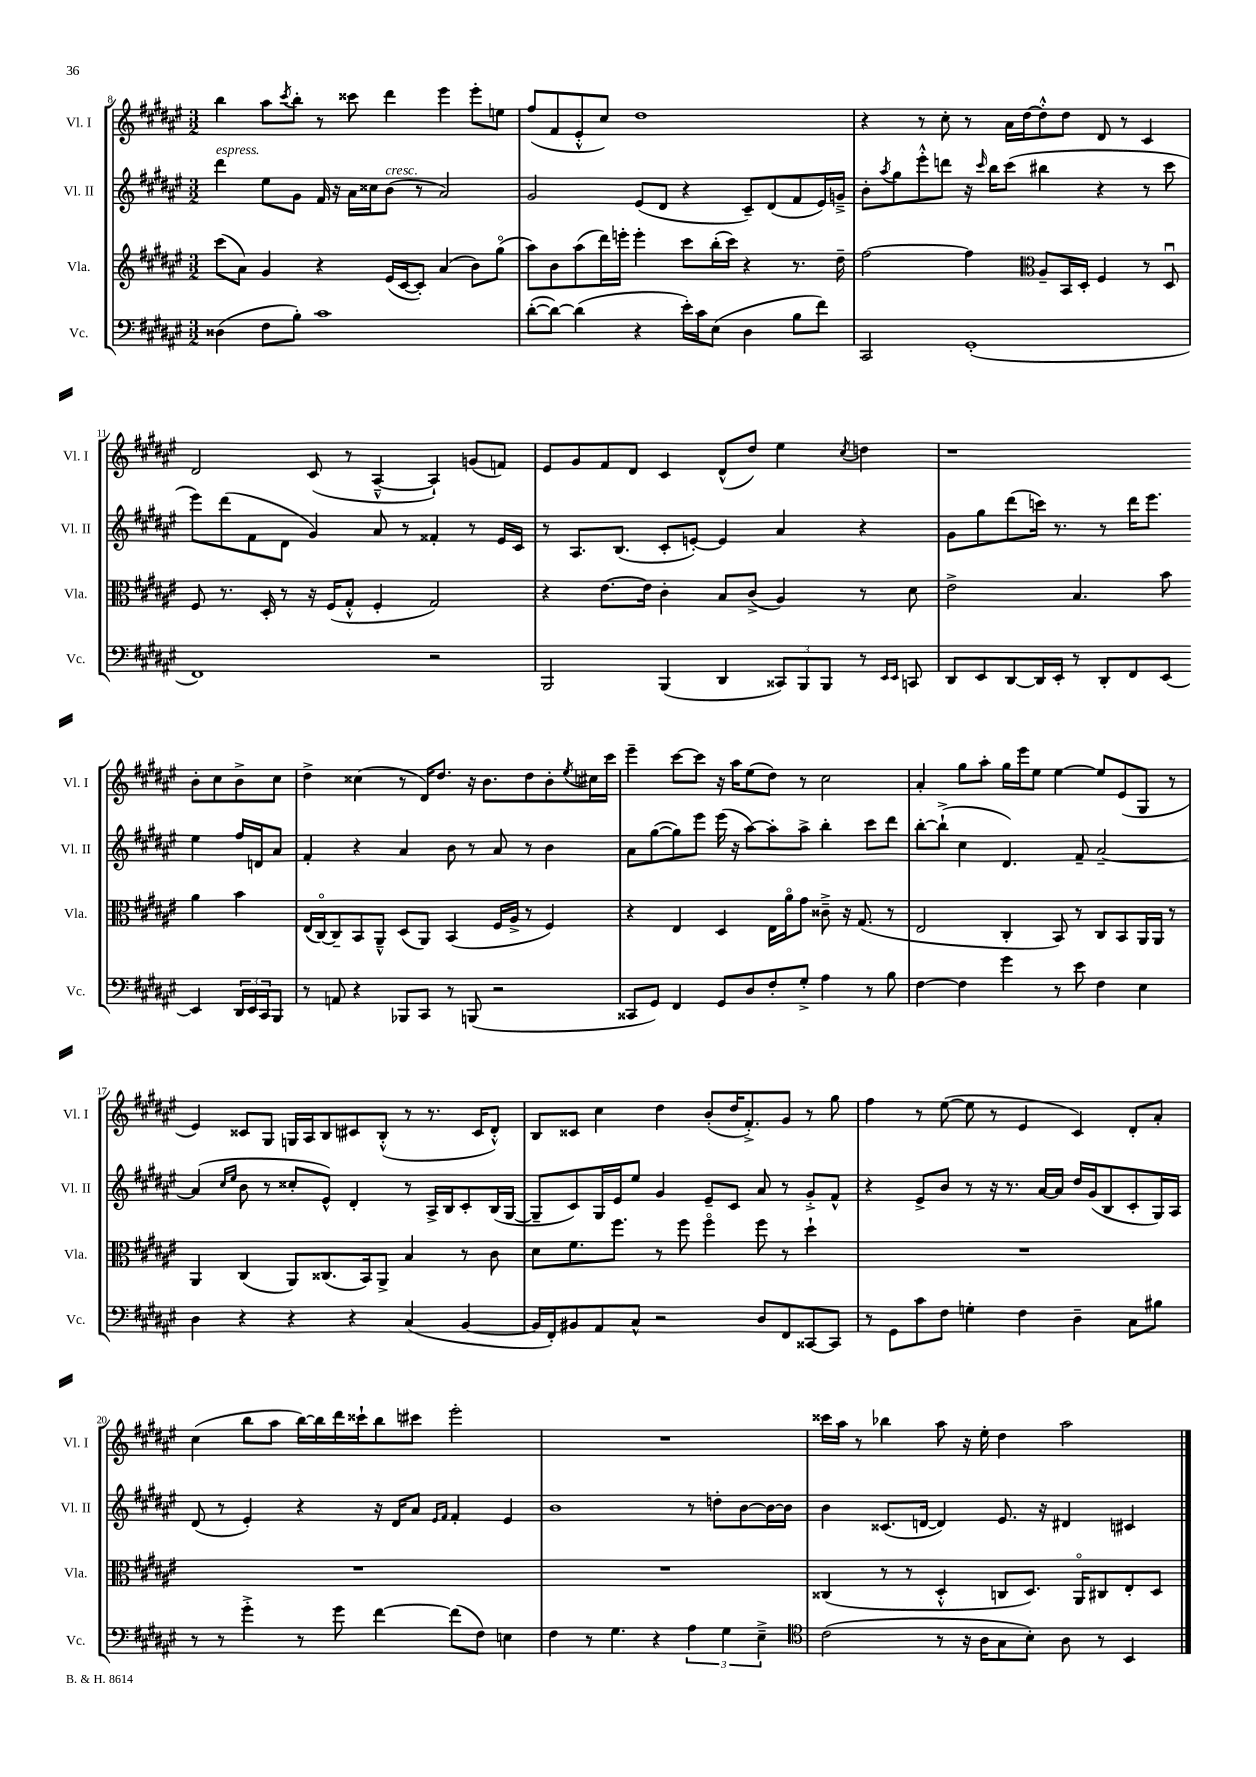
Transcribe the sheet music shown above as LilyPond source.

<<
\new StaffGroup <<
\new Staff = "s0" \with { instrumentName = "Vl. I" shortInstrumentName = "Vl. I" } {
    \clef treble \key fis \major \numericTimeSignature \time 3/2
    b''4 ais''8 \acciaccatura { cis'''8 } b''8-. r8 cisis'''8 dis'''4 eis'''4 eis'''8-. e''8 |
    fis''8( fis'8 eis'8-.-^ cis''8) dis''1 |
    r4 r8 cis''8-. r8 ais'16 dis''16~ dis''8-.-^ dis''8 dis'8 r8 cis'4 |
    dis'2 cis'8( r8 ais4~---^ ais4-!) g'8( f'8) |
    eis'8 gis'8 fis'8 dis'8 cis'4 dis'8-^( dis''8) eis''4 \acciaccatura { cis''8 } d''4 |
    r1 b'8-. cis''8 b'8-> cis''8 |
    dis''4-> cisis''4( r8 dis'16) dis''8. r16 b'8. dis''8 b'8-. \acciaccatura { eis''8 } cis''16 cis'''16 |
    eis'''4-- cis'''8~ cis'''8 r16 ais''16 eis''8( dis''8) r8 cis''2 |
    ais'4-. gis''8 ais''8-. gis''16 eis'''16 eis''8 eis''4~ eis''8 eis'8( gis8 r8 |
    eis'4) cisis'8 gis8 g16 ais16 b8 cis'8 b8-.-^( r8 r8. cis'16 dis'8-.-^) |
    b8 cisis'8 cis''4 dis''4 b'8-.( dis''16 fis'8.-.->) gis'8 r8 gis''8 |
    fis''4 r8 eis''8~( eis''8 r8 eis'4 cis'4) dis'8-. ais'8-. |
    cis''4( b''8 ais''8 b''16~) b''16 dis'''16 cisis'''16-! b''8 cis'''8 eis'''2-. |
    R1. |
    cisis'''16 ais''16 r8 bes''4 ais''8 r16 eis''16-. dis''4 ais''2 \bar "|." |
}
\new Staff = "s1" \with { instrumentName = "Vl. II" shortInstrumentName = "Vl. II" } {
    \clef treble \key fis \major \numericTimeSignature \time 3/2
    dis'''4^\markup { \italic "espress." } eis''8 gis'8 fis'16 r16 ais'16 cisis''16 b'8^\markup { \italic "cresc." }( r8 ais'2) |
    gis'2 eis'8( dis'8 r4 cis'8--) dis'8( fis'8 eis'16) g'16---> |
    b'8-. \acciaccatura { ais''8 } gis''8 eis'''8-.-^ d'''8 r16 \grace { cis'''16 } b''16 cis'''8( bis''4 r4 r8 cis'''8 |
    eis'''8) dis'''8( fis'8 dis'8 gis'4) ais'8 r8 fisis'4-. r8 eis'16 cis'16 |
    r8 ais8. b8.( cis'8-. e'8~-.) e'4 ais'4 r4 |
    gis'8 gis''8 dis'''8( c'''16) r8. r8 dis'''16 eis'''8. eis''4 fis''16 d'16 ais'8 |
    fis'4-. r4 ais'4 b'8 r8 ais'8 r8 b'4 |
    ais'8 gis''8~( gis''8) eis'''8 eis'''16( r16 ais''8~) ais''8-. ais''8-> b''4-. cis'''8 dis'''8 |
    b''8~-. b''8-!->( cis''4 dis'4.) fis'8-- ais'2~-- |
    ais'4( \grace { cis''16 eis''16 } b'8 r8 cisis''8-. eis'8-^) dis'4-. r8 ais16-> b16 cis'8-. b16( gis16~ |
    gis8-- cis'8) gis16 eis'16 eis''8 gis'4 eis'8-- cis'8 ais'8 r8 gis'8-.-> fis'8-^ |
    r4 eis'8-> b'8 r8 r16 r8. ais'16~ ais'16 dis''16 gis'16( b8 cis'8-. gis16) ais16 |
    dis'8( r8 eis'4-.) r4 r16 dis'16 ais'8 \grace { eis'16 fis'16 } fis'4-. eis'4 |
    b'1 r8 d''8-. b'8~ b'16~ b'16 |
    b'4 cisis'8.( d'16~ d'4) eis'8. r16 dis'4 cis'4 \bar "|." |
}
\new Staff = "s2" \with { instrumentName = "Vla." shortInstrumentName = "Vla." } {
    \clef treble \key fis \major \numericTimeSignature \time 3/2
    cis'''8( ais'8) gis'4 r4 eis'16( cis'16~ cis'8-.) ais'4( b'8) gis''8\flageolet( |
    ais''8) b'8 ais''8( dis'''16) e'''16-. e'''4-. cis'''8 b''16-.( cis'''16) r4 r8. dis''16-- |
    fis''2~ fis''4 \clef alto ais8-- b,16 dis16-. fis4 r8 dis8\downbow |
    fis8 r8. dis16-. r8 r16 fis16( gis8-.-^ fis4-. gis2) |
    r4 eis'8.~ eis'16 cis'4-. b8 cis'8->( ais4) r8 dis'8 |
    eis'2-> b4. b'8 ais'4 b'4 |
    eis16( cis16~\flageolet) cis8-- b,8 ais,8---^ dis8( ais,8) b,4( fis16 ais16-> r8 fis4) |
    r4 eis4 dis4 eis16 ais'16\flageolet gis'8 cisis'8---> r16 gis8.( r8 |
    eis2 cis4-. b,8) r8 cis8 b,8 ais,16 ais,16 r8 |
    ais,4 cis4( ais,8) cisis8.( b,16) ais,8-> b4 r8 cis'8 |
    dis'8 fis'8. fis''8. r8 fis''8 fis''4\flageolet fis''8 r8 dis''4-! |
    R1. |
    R1. |
    R1. |
    cisis4( r8 r8 dis4-.-^ c8 dis8.) ais,16\flageolet cis8 eis8-. dis8 \bar "|." |
}
\new Staff = "s3" \with { instrumentName = "Vc." shortInstrumentName = "Vc." } {
    \clef bass \key fis \major \numericTimeSignature \time 3/2
    disis4( fis8 b8-.) cis'1 |
    dis'8~-.( dis'8~) dis'4( r4 eis'16-.) cis'16 eis8( dis4 b8 fis'8) |
    cis,2 gis,1-.( |
    fis,1) r2 |
    b,,2 b,,4( dis,4 \tuplet 3/2 { cisis,8) b,,8 b,,8 } r8 \grace { eis,16 eis,16 } c,8 |
    dis,8 eis,8 dis,8~ dis,16 eis,16-. r8 dis,8-. fis,8 eis,8~ eis,4 \tuplet 3/2 { dis,16 eis,16 cis,16 } b,,8 |
    r8 a,8 r4 bes,,8 cis,8 r8 b,,8( r2 |
    cisis,8 gis,8) fis,4 gis,8 dis8 fis8-. gis8-.-> ais4 r8 b8 |
    fis4~ fis4 gis'4 r8 eis'8 fis4 eis4 |
    dis4 r4 r4 r4 cis4( b,4~ |
    b,16 fis,16-.) bis,8 ais,8 cis8-^ r2 dis8 fis,8 cisis,8~ cisis,8 |
    r8 gis,8 cis'8 fis8 g4-. fis4 dis4-- cis8 bis8 |
    r8 r8 gis'4-.-> r8 gis'8 fis'4~ fis'8( fis8) e4 |
    fis4 r8 gis4. r4 \tuplet 3/2 { ais4 gis4 eis4---> } |
    \clef tenor cis'2( r8 r16 ais16 gis8 b8-.) ais8 r8 b,4 \bar "|." |
}
>>
>>
\layout { \context { \Score currentBarNumber = #8 } }
